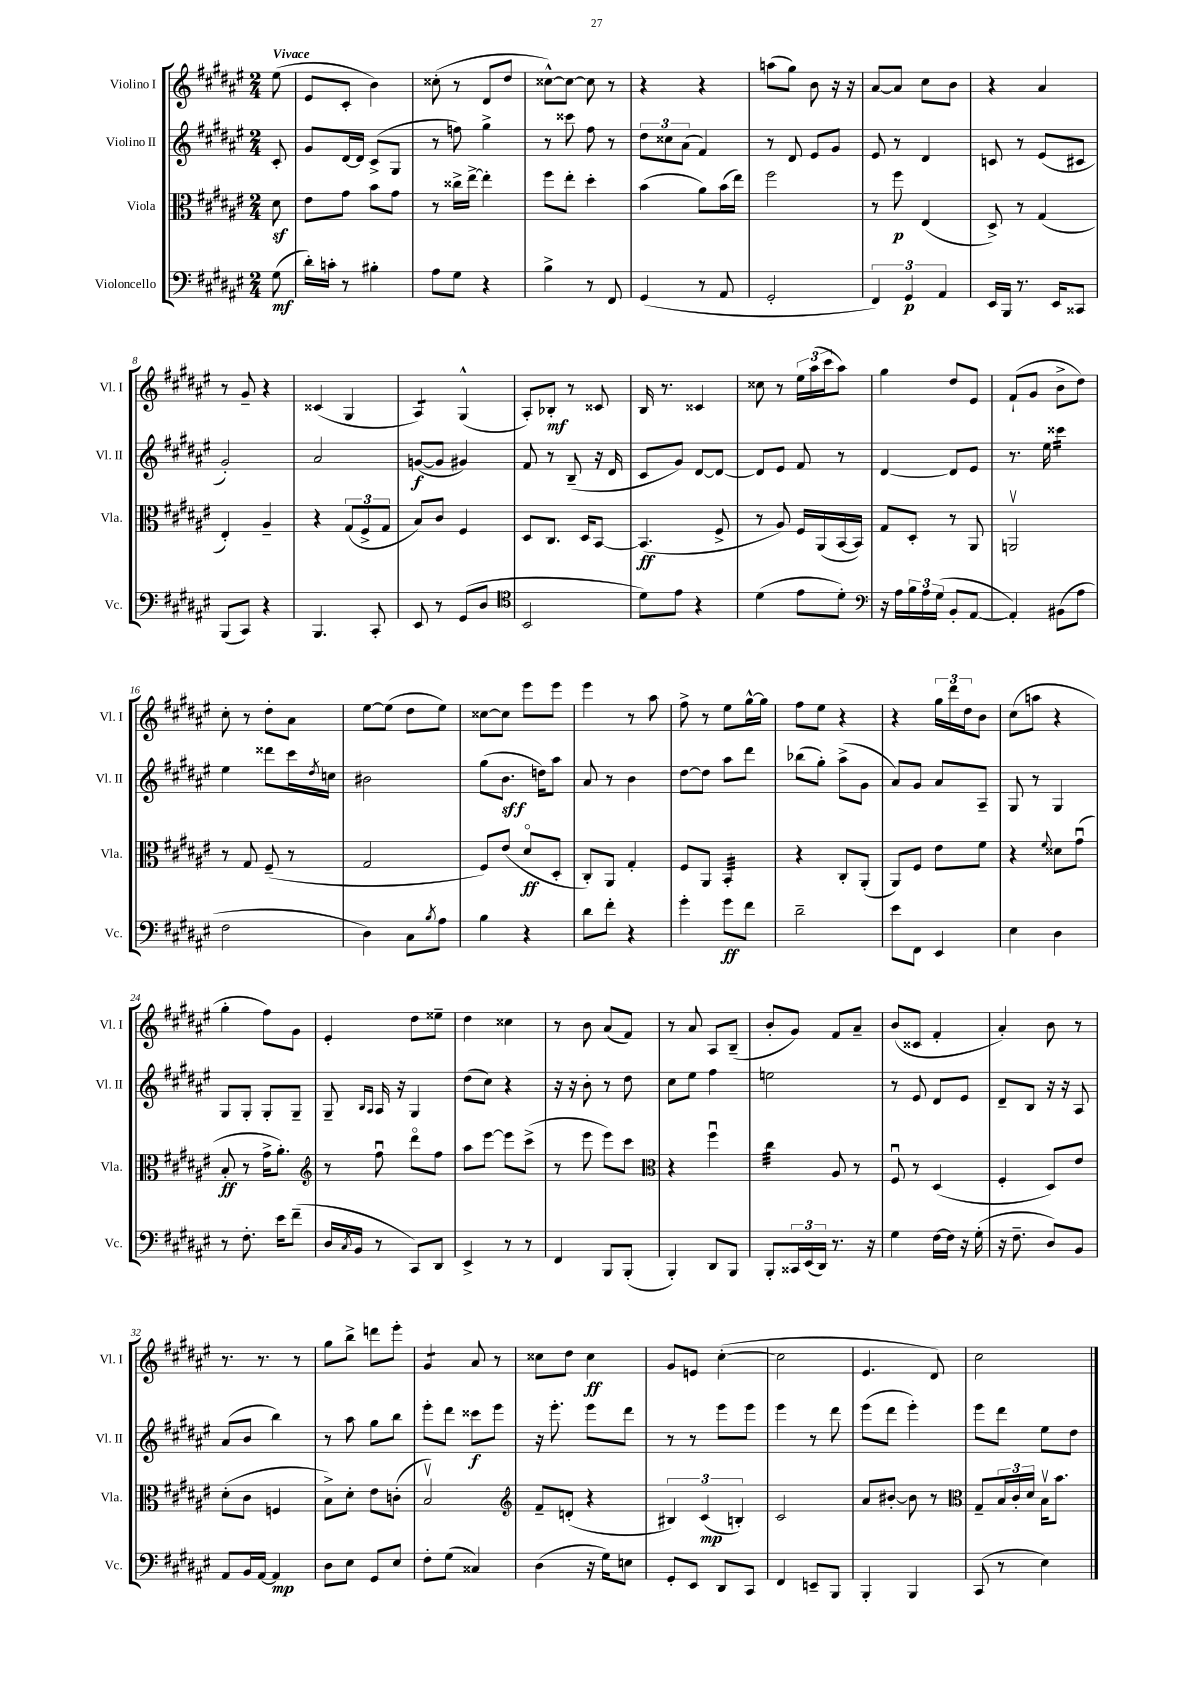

**kern	**kern	**kern	**kern
*staff4	*staff3	*staff2	*staff1
*clefF4	*clefC3	*clefG2	*clefG2
*k[f#c#g#d#a#e#]	*k[f#c#g#d#a#e#]	*k[f#c#g#d#a#e#]	*k[f#c#g#d#a#e#]
*M2/4	*M2/4	*M2/4	*M2/4
(8G#	8d#	8c#'	(8ee#
=	=	=	=
16d#')	8e#	8g#	8e#
16c'	.	.	.
8r	8g#	[16d#	8c#'
.	.	16d#]	.
4B#'	8b	(8c#^	4b)
.	8g#	8G#	.
=	=	=	=
8A#	8r	8r	(8cc##'
8G#	16cc##^	8ff)	8r
.	[16ee#^	.	.
4r	4ee#']	4gg#^	8d#
.	.	.	8dd#
=	=	=	=
4B^	8ff#	8r	[8cc##^^)
.	8ee#'	8ccc##	8cc##_
8r	4dd#'	8ff#	8cc##]
8FF#	.	8r	8r
=	=	=	=
(4GG#	(4b	12dd#	4r
.	.	12cc##	.
.	.	(12a#	.
8r	8a#)	4f#)	4r
8AA#	(16b	.	.
.	16ee#)	.	.
=	=	=	=
2GG#'	2ff#	8r	(8aa
.	.	8d#	8gg#)
.	.	8e#	8b
.	.	8g#	16r
.	.	.	16r
=	=	=	=
6FF#)	8r	8e#	[8a#
.	8ff#	8r	8a#]
6GG#	.	.	.
.	(4E#	4d#	8cc#
6AA#	.	.	.
.	.	.	8b
=	=	=	=
16EE#	8D#^)	8c	4r
16BBB	.	.	.
8.r	8r	8r	.
.	(4G#	(8e#	4a#
16EE#	.	.	.
8CC##	.	8c#	.
=	=	=	=
(8BBB	4E#')	2g#')	8r
8CC#)	.	.	8g#~
4r	4A#~	.	4r
=	=	=	=
4.BBB	4r	2a#	(4c##
.	(12G#	.	4G#
.	12F#^	.	.
8CC#'	.	.	.
.	12G#	.	.
=	=	=	=
8EE#	8B)	([8g	4A#)
8r	8c#	8g]	.
(8GG#	4F#	4g#)	(4G#^^
8D#	.	.	.
=	=	=	=
*clefC4	*	*	*
2BB	8D#	8f#	8A#')
.	8.C#	8r	8B-'
.	.	(8B~	8r
.	16D#	.	.
.	[8BB	16r	8c##
.	.	16d#	.
=	=	=	=
8d#)	(4.BB]	8c#	16B
.	.	.	8.r
8e#	.	8g#)	.
4r	.	[8d#	4c##
.	8F#^	8d#_	.
=	=	=	=
(4d#	8r	8d#]	8cc##
.	8A#)	8e#	8r
8e#	16F#	8f#	24ee#
.	.	.	(24aa#
.	(16AA#	.	.
.	.	.	24ccc#
8d#')	[16BB	8r	8aa#)
.	16BB])	.	.
=	=	=	=
*clefF4	*	*	*
16r	8G#	[4d#	4gg#
16A#	.	.	.
24B	8D#'	.	.
24A#	.	.	.
(24G#	.	.	.
8BB'	8r	8d#]	8dd#
[8AA#	8AA#	8e#	8e#
=	=	=	=
4AA#'])	2AAv	8.r	(8f#`
.	.	.	8g#
.	.	16ee#	.
(8BB#	.	4ccc##	8b^
8A#	.	.	8dd#)
=	=	=	=
2F#	8r	4ee#	8cc#'
.	8G#	.	8r
.	(8F#~	8ddd##	8dd#'
.	8r	16ccc#	8a#
.	.	8qdd#	.
.	.	16cc	.
=	=	=	=
4D#)	2G#	2b#	[8ee#
.	.	.	(8ee#]
8C#	.	.	8dd#
8qB	.	.	.
8A#	.	.	8ee#)
=	=	=	=
4B	8F#)	(8gg#	[8cc##
.	(8e#	8.b	8cc##]
4r	8d#o	.	8eee#
.	.	16dd)	.
.	8D#'	8aa#	8eee#
=	=	=	=
8d#	8C#')	8a#	4eee#
8f#'	8AA#	8r	.
4r	4G#'	4b	8r
.	.	.	8aa#
=	=	=	=
4g#'	8F#	[8dd#	8ff#^
.	8AA#	8dd#]	8r
8g#	4BB'	8aa#	8ee#
8f#	.	8ddd#	[16gg#^^
.	.	.	16gg#]
=	=	=	=
2d#~	4r	(8bb-	8ff#
.	.	8gg#')	8ee#
.	8C#'	(8aa#^	4r
.	(8AA#'	8g#	.
=	=	=	=
8e#	8AA#)	8a#)	4r
8FF#	8F#	8g#	.
4EE#	8e#	8a#	24gg#
.	.	.	24ddd#
.	.	.	24dd#
.	8f#	8A#~	8b
=	=	=	=
4E#	4r	8G#	(8cc#
.	.	8r	8aa
.	8qqf#	.	.
4D#	8d##	4G#	4r
.	(8g#u	.	.
=	=	=	=
8r	8B'	8G#	4gg#'
8.F#'	8r	8G#'	.
.	16g#^	8G#'	8ff#)
16e#	8.a#')	.	.
(8f#~	.	8G#~	8g#
=	=	=	=
*	*clefG2	*	*
16D#	8r	8G#~	4e#'
8qC#	.	.	.
16BB	.	.	.
.	.	16qqB	.
.	.	16qqA#	.
8r	8ff#u	16A#	.
.	.	16r	.
8CC#)	8ddd#o	4G#	8dd#
8DD#	8ff#	.	8ee##~
=	=	=	=
4EE#^	8aa#	(8dd#	4dd#
.	[8eee#	8cc#)	.
8r	8eee#]	4r	4cc##
8r	(8ccc#^	.	.
=	=	=	=
4FF#	8r	16r	8r
.	.	16r	.
.	8eee#	8b'	8b
8BBB	8eee#)	8r	(8a#
(8BBB'	8ccc#	8dd#	8f#)
=	=	=	=
*	*clefC3	*	*
4BBB')	4r	8cc#	8r
.	.	8ee#	8a#
8DD#	4ff#u	4ff#	8A#
8BBB	.	.	(8B~
=	=	=	=
8BBB'	4cc#	2ee	8b'
24CC##	.	.	8g#)
(24EE#	.	.	.
24DD#)	.	.	.
8.r	8A#	.	8f#
.	8r	.	8a#~
16r	.	.	.
=	=	=	=
4G#	8F#u	8r	(8b
.	8r	8e#	8c##
[16F#	(4D#	8d#	4f#'
16F#]	.	.	.
16r	.	8e#	.
(16G#'	.	.	.
=	=	=	=
16r	4F#'	8d#~	4a#')
8.F#~	.	.	.
.	.	8B	.
8D#)	8D#)	16r	8b
.	.	16r	.
8BB	8e#	8A#	8r
=	=	=	=
8AA#	(8d#'	(8a#	8.r
16BB	8c#	8b	.
[16AA#	.	.	8.r
4AA#]	4F	4bb)	.
.	.	.	8r
=	=	=	=
8D#	8B^)	8r	8gg#
8E#	8d#'	8aa#	8bb^
8GG#	8e#	8gg#	8ddd
8E#	(8c'	8bb	8eee#'
=	=	=	=
8F#'	2Bv)	8eee#'	4g#
(8G#	.	8ddd#	.
4C##)	.	8ccc##	8a#
.	.	8eee#	8r
=	=	=	=
*	*clefG2	*	*
(4D#	8f#~	16r	8cc##
.	.	8.eee#'	.
.	(8d'	.	8dd#
16r	4r	8eee#	4cc##
16G#)	.	.	.
8E	.	8ddd#	.
=	=	=	=
8GG#'	6B#)	8r	8g#
8EE#	.	8r	8e
.	(6c#	.	.
8DD#	.	8eee#	([4cc#'
.	6B')	.	.
8CC#	.	8eee#	.
=	=	=	=
4FF#	2c#	4eee#	2cc#]
8EE~	.	8r	.
8BBB	.	8ddd#	.
=	=	=	=
4BBB'	8a#	(8eee#	4.e#
.	[8b#'	8ddd#	.
4BBB	8b#]	4eee#')	.
.	8r	.	8d#)
=	=	=	=
*	*clefC3	*	*
(8CC#	8G#~	8eee#	2cc#
8r	24B	8ddd#	.
.	24c#'	.	.
.	24d#	.	.
4E#)	16Bv	8ee#	.
.	8.b	.	.
.	.	8dd#	.
==	==	==	==
*-	*-	*-	*-
